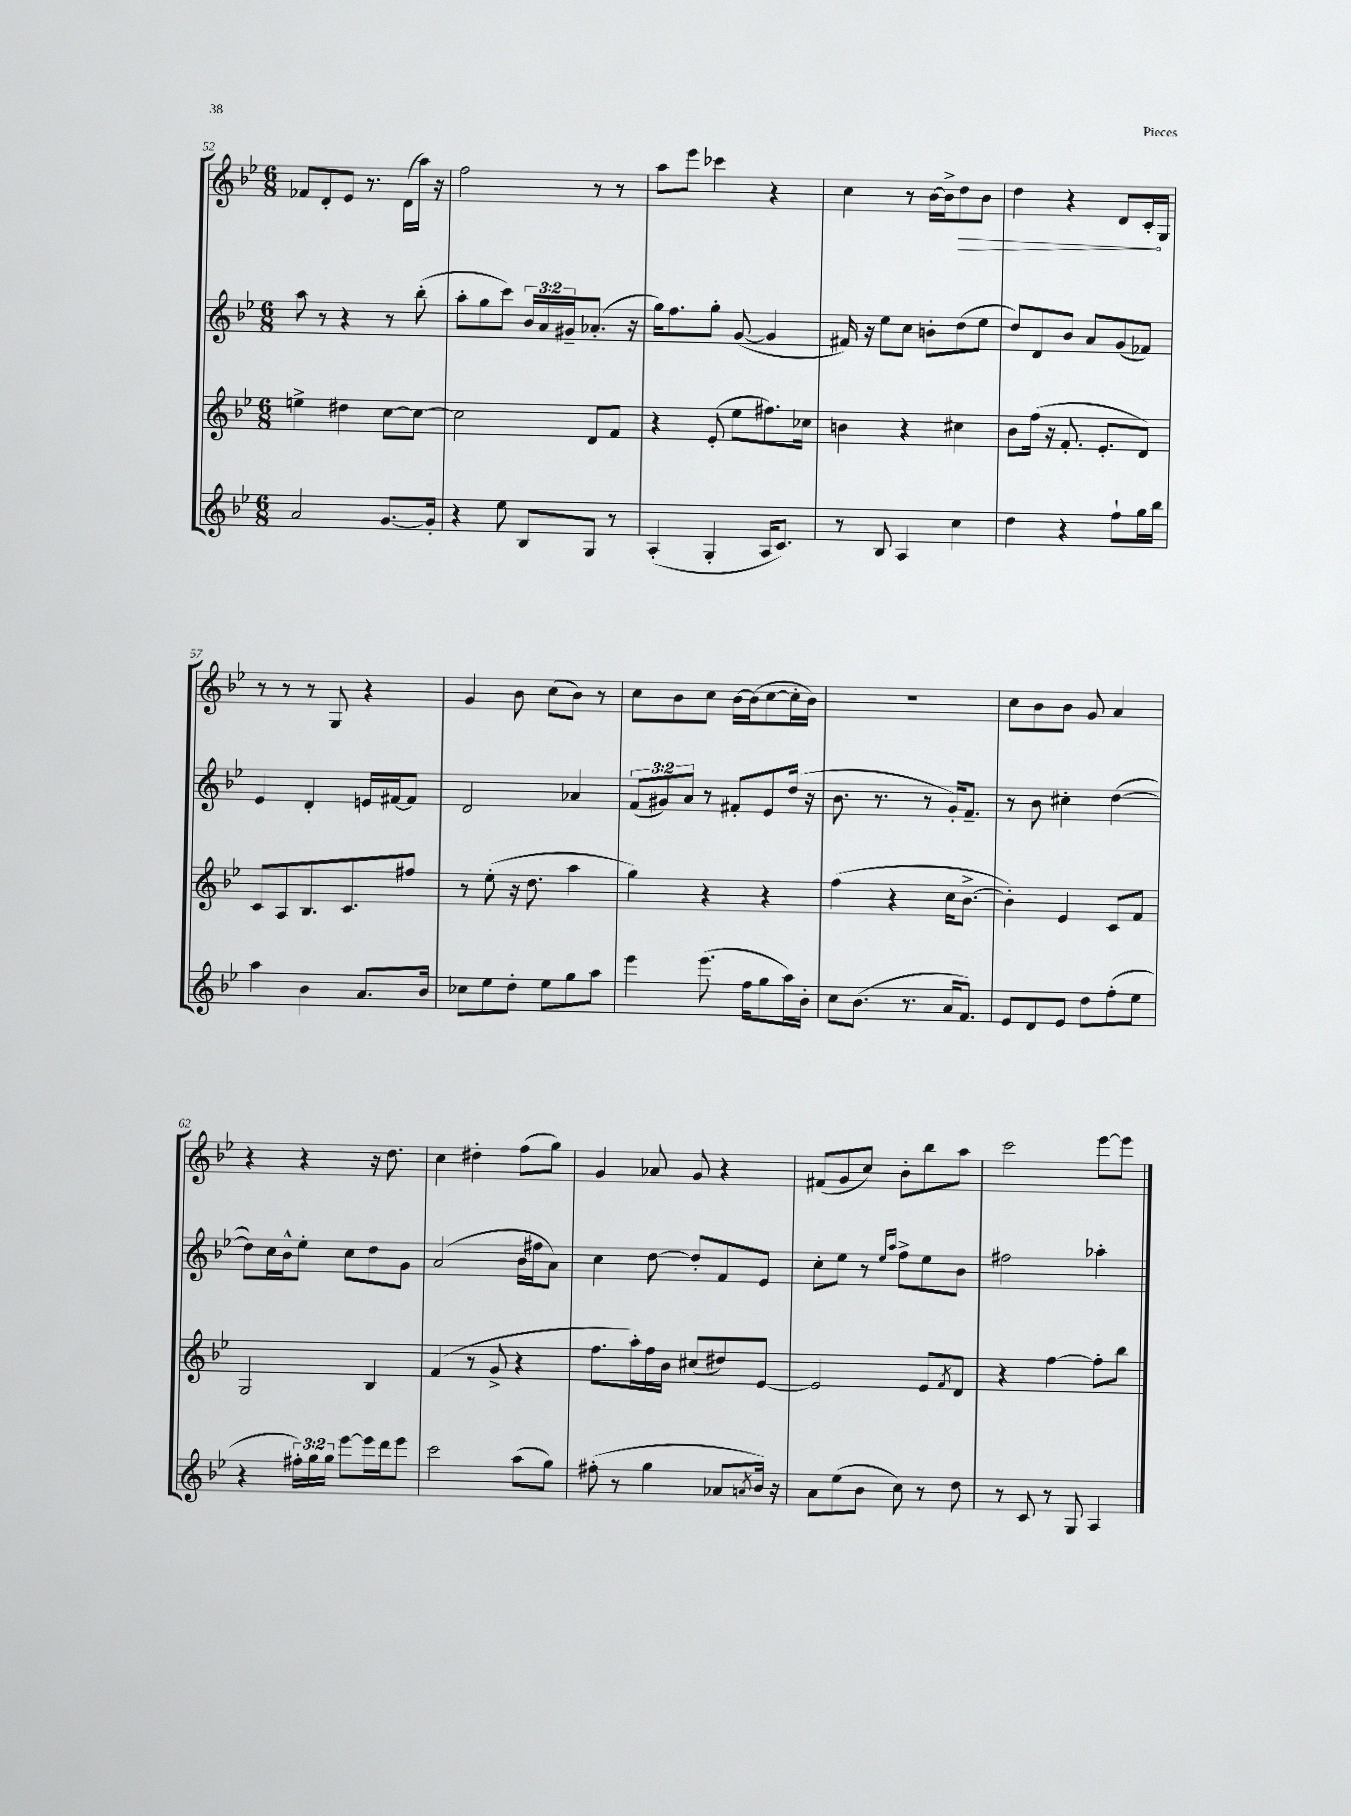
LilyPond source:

<<
\new StaffGroup <<
\new Staff = "s0" {
    \clef treble \key bes \major \numericTimeSignature \time 6/8
    fes'8 d'8-. ees'8 r8. d'16( a''16) r16 |
    f''2 r8 r8 |
    a''8 ees'''8 ces'''4 r4 |
    c''4 r8 bes'16~ bes'16-> \once \override Hairpin.circled-tip = ##t d''8\> bes'8 |
    d''4 r4 d'8 c'16-.\! g16 |
    r8 r8 r8 g8 r4 |
    g'4 bes'8 c''8( bes'8) r8 |
    c''8 bes'8 c''8 bes'16~ bes'16( c''8~ c''16-. bes'16) |
    R2. |
    c''8 bes'8 bes'8 g'8 a'4 |
    r4 r4 r16 d''8. |
    c''4 dis''4-. f''8( g''8) |
    g'4 aes'8 g'8 r4 |
    fis'8( g'8 c''8) bes'8-. bes''8 a''8 |
    c'''2 ees'''8~ ees'''8 \bar "|." |
}
\new Staff = "s1" {
    \clef treble \key bes \major \numericTimeSignature \time 6/8 \override Staff.TupletNumber.text = #tuplet-number::calc-fraction-text
    a''8 r8 r4 r8 bes''8-.( |
    a''8-. g''8 c'''8) \tuplet 3/2 { bes'16 a'16 gis'16-- } aes'8.-.( r16 |
    g''16) f''8. g''8-. g'8~( g'4 |
    fis'16) r16 ees''8 c''8 b'8-. d''8( ees''8 |
    d''8) d'8 bes'8 a'8 g'8( fes'8) |
    ees'4 d'4-. e'16 fis'16~ fis'8 |
    d'2 aes'4 |
    \tuplet 3/2 { f'8( gis'8) a'8 } r8 fis'8-. ees'8 d''16( r16 |
    bes'8. r8. r8 g'16-.) f'8.-- |
    r8 bes'8 cis''4-. d''4~( |
    d''8) c''16 bes'16-^ ees''8-. c''8 d''8 g'8 |
    a'2( bes'16 fis''16 a'8) |
    c''4 d''8~ d''8-. f'8 ees'8 |
    c''8-. ees''8 r8 \grace { ees''16 a''16 } f''8-> ees''8 bes'8 |
    fis''2 aes''4-. \bar "|." |
}
\new Staff = "s2" {
    \clef treble \key bes \major \numericTimeSignature \time 6/8
    e''4-> dis''4 c''8~ c''8~ |
    c''2 d'8 f'8 |
    r4 ees'8-.( ees''8 fis''8.) ces''16 |
    b'4 r4 cis''4 |
    bes'8 f''16( r16 f'8.-. ees'8.-. d'8) |
    c'8 a8 bes8. c'8. fis''8 |
    r8 ees''8-.( r16 d''8. a''4 |
    g''4) r4 r4 |
    f''4( r4 c''16 bes'8.~-> |
    bes'4-.) ees'4 c'8 f'8 |
    g2 bes4 |
    f'4( r8 g'8-> r4 |
    f''8. a''16-.) f''16 bes'16 cis''8( dis''8) ees'8~ |
    ees'2 ees'8 \acciaccatura { f'8 } d'8 |
    r4 f''4~ f''8-. bes''8 \bar "|." |
}
\new Staff = "s3" {
    \clef treble \key bes \major \numericTimeSignature \time 6/8 \override Staff.TupletNumber.text = #tuplet-number::calc-fraction-text
    a'2 g'8.~ g'16-. |
    r4 ees''8 bes8 g8 r8 |
    a4-.( g4-. a16 c'8.) |
    r8 bes8 a4 c''4 |
    d''4 r4 f''8-! g''16 bes''16 |
    a''4 bes'4 a'8. bes'16 |
    ces''8 ees''8 d''8-. ees''8 g''8 a''8 |
    ees'''4 ees'''8.( f''16 g''8 a''16) bes'16-. |
    c''8 bes'8.( r8. a'16 f'8.) |
    ees'8 d'8 ees'8 d''8 f''8-.( ees''8 |
    r4 \tuplet 3/2 { fis''16-.) g''16 g''16 } ees'''8~ ees'''16 d'''16 ees'''8 |
    c'''2 a''8( g''8) |
    fis''8-.( r8 g''4 aes'8 \acciaccatura { a'8 } bes'16) r16 |
    a'8 ees''8( bes'8 c''8) r8 d''8 |
    r8 c'8 r8 g8 a4 \bar "|." |
}
>>
>>
\layout { \context { \Score currentBarNumber = #52 } }
